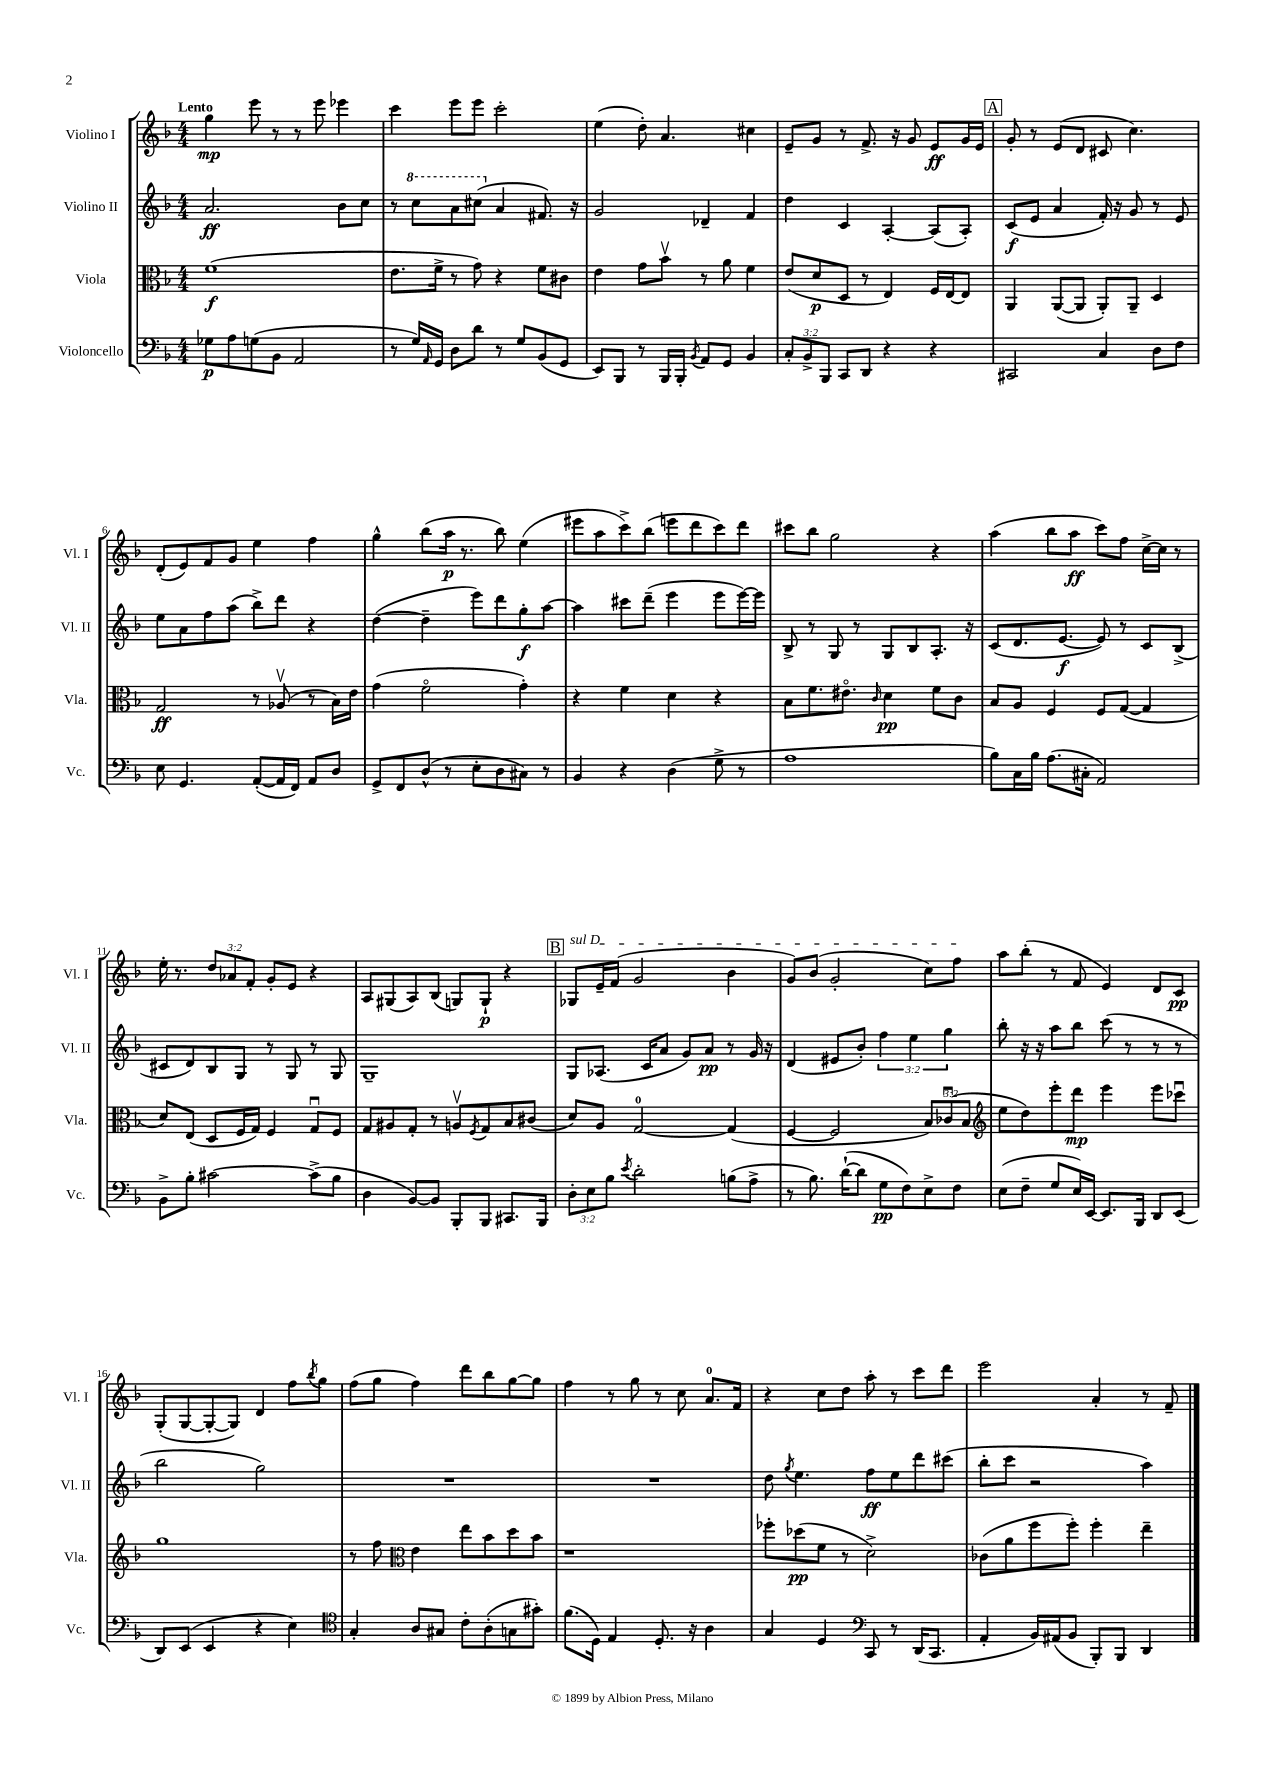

**kern	**kern	**kern	**kern
*staff4	*staff3	*staff2	*staff1
*clefF4	*clefC3	*clefG2	*clefG2
*k[b-]	*k[b-]	*k[b-]	*k[b-]
*M4/4	*M4/4	*M4/4	*M4/4
8G-	(1f	2.a	4gg
8A	.	.	.
(8G	.	.	8eee
8BB-	.	.	8r
2AA	.	.	8r
.	.	.	8eee
.	.	8b-	4eee-
.	.	8cc	.
=	=	=	=
8r	8.e	8r	4ccc
16G)	.	8ccc	.
16qqAA	.	.	.
16GG	16f^	.	.
8D	8r	8aa	8eee
8d	8g)	(8ccc#	8eee
8r	4r	4a	2ccc'
8G	.	.	.
(8BB-	8f	8.f#)	.
8GG	8c#	.	.
.	.	16r	.
=	=	=	=
8EE)	4e	2g	(4ee
8BBB-	.	.	.
8r	8g	.	8dd')
16BBB-	8b-v	.	4.a
16BBB-'	.	.	.
8qBB-	.	.	.
8AA	8r	4d-~	.
8GG	8a	.	.
4BB-	4f	4f	4cc#
=	=	=	=
12C'	(8e	4dd	8e~
12BB-^	.	.	.
.	8d	.	8g
12BBB-	.	.	.
8CC	8D	4c	8r
8DD	8r	.	8.f^
4r	4E)	[4A'	.
.	.	.	16r
.	.	.	8g
4r	16F	(8A]	8e
.	[16E	.	.
.	8E]	8A')	16g
.	.	.	16e
=	=	=	=
2CC#	4AA	(8c	8g'
.	.	8e	8r
.	([8AA	4a	(8e
.	8AA]	.	8d
4C	8AA')	16f')	8c#
.	.	16r	.
.	8AA~	8g	4.cc)
8D	4D	8r	.
8F	.	8e	.
=	=	=	=
8E	2G	8ee	(8d'
4.GG	.	8a	8e)
.	.	8ff	8f
.	.	(8aa	8g
([8AA'	8r	8bb-^)	4ee
16AA]	(8A-v	8ddd	.
16FF)	.	.	.
8AA	8r	4r	4ff
8D	16B-)	.	.
.	16e	.	.
=	=	=	=
8GG^	(4g	([4dd	4gg^^
8FF	.	.	.
(8D^^	2fo	4dd~]	(8bb-
8r	.	.	16aa
.	.	.	8.r
8E'	.	8eee)	.
8D	.	8ddd	8bb-)
8C#)	4g')	8gg'	(4ee
8r	.	[8aa	.
=	=	=	=
4BB-	4r	4aa]	8eee#
.	.	.	8aa
4r	4f	8ccc#	8ccc^)
.	.	(8ddd~	(8bb-
(4D	4d	4eee	8eee
.	.	.	8ddd
8G^	4r	8eee	8ccc)
8r	.	[16eee)	8ddd
.	.	16eee]	.
=	=	=	=
1A	8B-	8B-^	8ccc#
.	8.f	8r	8bb-
.	.	8G	2gg
.	8.e#o	.	.
.	.	8r	.
.	16qqc	.	.
.	4d	8G	.
.	.	8B-	.
.	8f	8.A'	4r
.	8c	.	.
.	.	16r	.
=	=	=	=
8B-)	8B-	(8c	(4aa
16C	8A	8.d	.
16B-	.	.	.
(8.A	4F	.	8bb-
.	.	[8.e	.
.	.	.	8aa
16C#'	.	.	.
2AA)	8F	8e])	8ccc)
.	([8G	8r	8ff
.	4G]	8c	[16cc^
.	.	.	16cc]
.	.	(8B-^	8r
=	=	=	=
8BB-^	8d)	8c#	16ee'
.	.	.	8.r
8B-'	(8E	8d)	.
[2c#	8D	8B-	12dd
.	.	.	12a-
.	16F	8G	.
.	.	.	12f'
.	16G)	.	.
.	4F	8r	8g'
.	.	8G	8e
(8c#^]	8Gu	8r	4r
8B-	8F	8G	.
=	=	=	=
4D	8G	1G~	8A
.	8A#	.	(8G#
[8BB-)	8G'	.	8A)
8BB-]	8r	.	(8B-
8BBB-'	8Av	.	8G)
.	8qF	.	.
8BBB-	8G	.	8G`
8.CC#	8B-	.	4r
.	(8c#	.	.
16BBB-	.	.	.
=	=	=	=
12D'	8d)	8G	8G-
12E	.	.	.
.	8A	(8.A-	16e~
12B-	.	.	.
.	.	.	(16f
8qe	.	.	.
2d'	[2G	.	2g
.	.	16c	.
.	.	8a	.
.	.	8g)	.
.	.	8a	.
(8B	(4G]	8r	4b-
8A^	.	16g	.
.	.	16r	.
=	=	=	=
8r	[4F	(4d	8g)
8.B-)	.	.	(8b-
.	2F]	8e#	2g'
([16d`	.	.	.
8d]	.	8b-')	.
8G	.	6ff	.
8F)	.	.	.
.	.	6ee	.
8E^	12B-)	.	8cc)
.	(12c-u	6gg	.
8F	.	.	8ff
.	12B-	.	.
=	=	=	=
*	*clefG2	*	*
(8E	8ee	8bb-'	8aa
8F~	8dd)	16r	(8bb-'
.	.	16r	.
8G	8eee'	8aa	8r
16E)	8ddd	8bb-	8f
[16EE	.	.	.
8.EE]	4eee	(8ccc	4e)
.	.	8r	.
16BBB-	.	.	.
8DD	8eee	8r	8d
(8EE	8ccc-u	8r	8c
=	=	=	=
8DD)	1gg	2bb-	(8G'
(8EE	.	.	[8G
4EE	.	.	8G'_
.	.	.	8G])
4r	.	2gg)	4d
4E)	.	.	8ff
.	.	.	8qbb-
.	.	.	8gg
=	=	=	=
*clefC4	*	*	*
4G'	8r	1r	(8ff
.	8ff	.	8gg
*	*clefC3	*	*
8A	4e	.	4ff)
8G#	.	.	.
8c'	8ee	.	8ddd
(8A'	8b-	.	8bb-
8G	8dd	.	[8gg
8g#')	8b-	.	8gg]
=	=	=	=
(8.f	1r	1r	4ff
16D)	.	.	.
4E	.	.	8r
.	.	.	8gg
8.D'	.	.	8r
.	.	.	8cc
16r	.	.	.
4A	.	.	8.a
.	.	.	16f
=	=	=	=
4G	8ff-'	8dd	4r
.	.	8qgg	.
.	(8dd-	4.ee	.
4D	8f	.	8cc
.	8r	.	8dd
*clefF4	*	*	*
8CC	2d^)	8ff	8aa'
8r	.	8ee	8r
(16DD	.	8ddd	8ccc
8.CC	.	.	.
.	.	(8ccc#	8ddd
=	=	=	=
4AA'	(8c-	8bb-'	2eee
.	8a	8ccc	.
16BB-)	8ff	2r	.
(16AA#	.	.	.
8BB-	8ff')	.	.
8BBB-')	4ff'	.	4a'
8BBB-	.	.	.
4DD	4ee~	4aa)	8r
.	.	.	8f~
==	==	==	==
*-	*-	*-	*-
